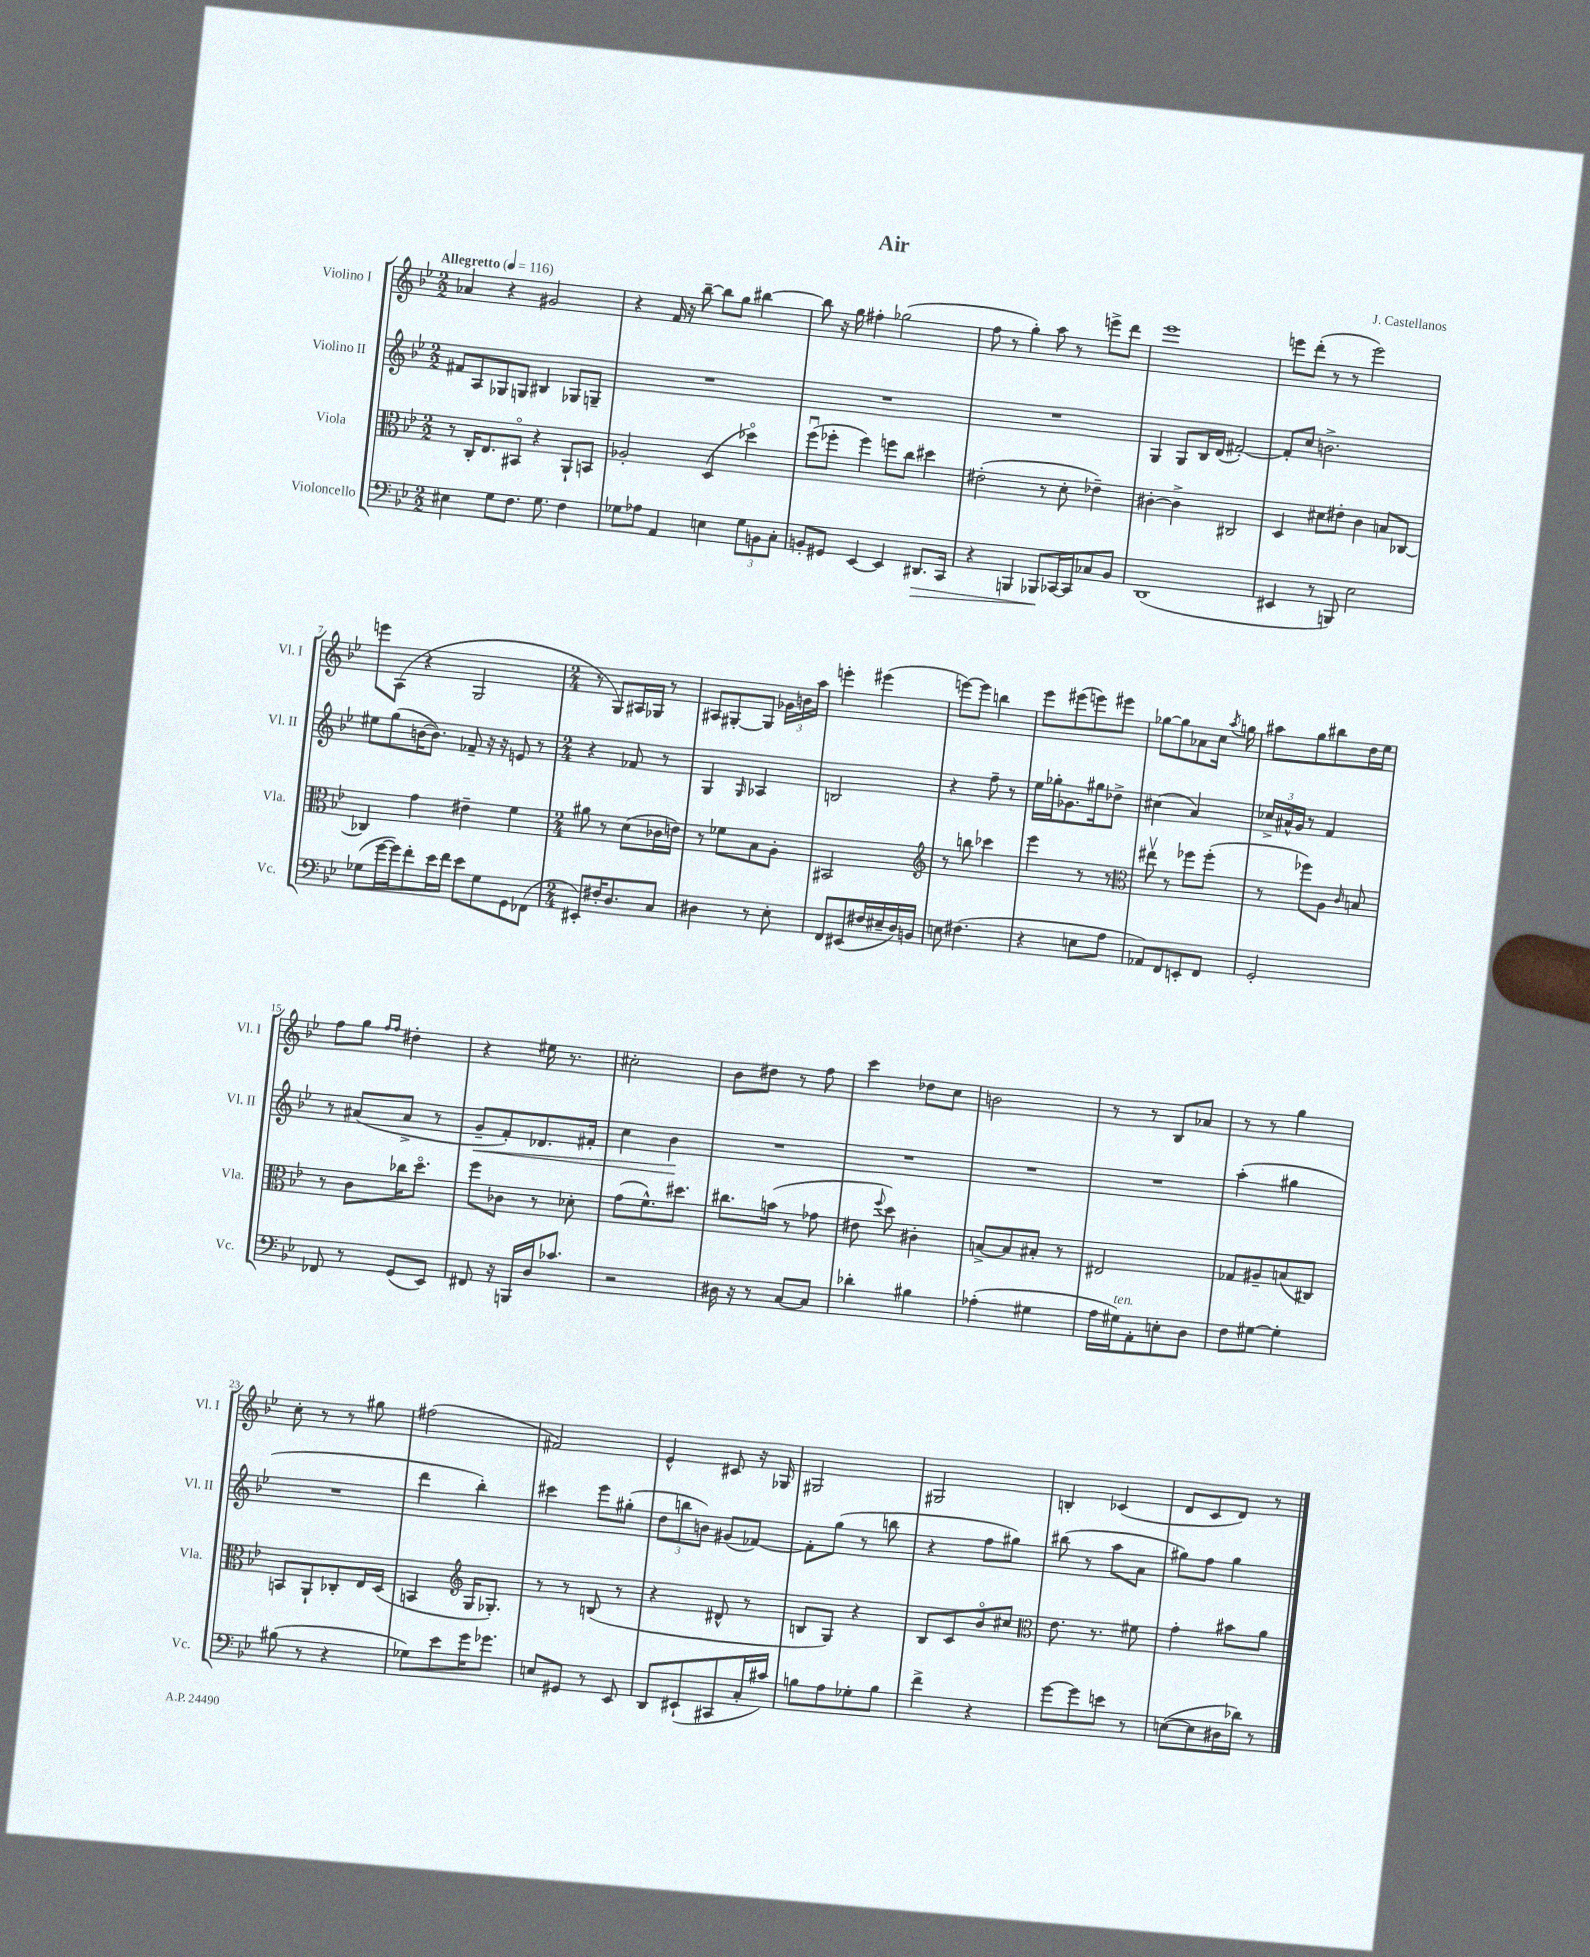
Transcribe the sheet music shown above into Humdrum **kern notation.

**kern	**dynam	**kern	**kern	**dynam	**kern
*part4	*part4	*part3	*part2	*part2	*part1
*staff4	*staff4	*staff3	*staff2	*staff2	*staff1
*I"Violoncello	*	*I"Viola	*I"Violino II	*	*I"Violino I
*I'Vc.	*	*I'Vla.	*I'Vl. II	*	*I'Vl. I
*clefF4	*	*clefC3	*clefG2	*	*clefG2
*k[b-e-]	*	*k[b-e-]	*k[b-e-]	*	*k[b-e-]
*M2/2	*	*M2/2	*M2/2	*	*M2/2
*MM116	*	*MM116	*MM116	*	*MM116
=1	=1	=1	=1	=1	=1
!	!	!	!	!	!LO:TX:a:B:t=Allegretto
4E#X\	.	8r	8f#X/L	.	4a-X/
.	.	16C'/KL	8A/	.	.
.	.	8.E-/	.	.	.
8G\L	.	.	8G-X/	.	4r
8.F\J	.	8BB#X/J	8Gn/J	.	.
.	.	4r	4B#X/	.	2g#X/
8.G\	.	.	.	.	.
4F\	.	8AA`/L	8G-X/L	.	.
.	.	8BBn/J	8Gn~/J	.	.
=2	=2	=2	=2	=2	=2
8G-X\L	.	2A-X'/	1r	.	4r
8A-X\J	.	.	.	.	.
4AA/	.	.	.	.	16f/
.	.	.	.	.	16r
.	.	.	.	.	[8bb-~\
4En\	.	(4D/	.	.	8bb-\L]
.	.	.	.	.	8gg\J
12G-\L	.	4dd-X\)	.	.	[4bb#X\
12BBn\	.	.	.	.	.
12C'\J	.	.	.	.	.
=3	=3	=3	=3	=3	=3
8BBn'/L	.	(8ffu\L	1r	.	8bb#\]
8GG#X/J	.	8ff-X'\J	.	.	16r
.	.	.	.	.	16gg\
[4EE-/	.	4ff-\)	.	.	4ff#X'\
4EE-/]	.	8ffn\L	.	.	(2gg-X\
.	.	8cc\J	.	.	.
!	!LO:HP:b	!	!	!	!
8.DD#X/L	>	4dd#X\	.	.	.
16CC/Jk	.	.	.	.	.
=4	=4	=4	=4	=4	=4
4r	.	(2e#X'\	1r	.	8ff\
.	.	.	.	.	8r
4BBBn/	.	.	.	.	4gg'\)
8BBB-X/L	.	8r	.	.	8aa\
[16CC-X/L	]	8d'\	.	.	8r
16CC-/J]	.	.	.	.	.
8C-X/	.	4e-X~\)	.	.	8eeen^\L
8BB-/J	.	.	.	.	8ddd\J
=5	=5	=5	=5	=5	=5
(1DD	.	[4c#X'\	4G/	.	1eee-
.	.	4c#^\]	8G/L	.	.
.	.	.	16B-/L	.	.
.	.	.	(16d/JJ	.	.
.	.	2C#X/	[2f#X'/)	.	.
=6	=6	=6	=6	=6	=6
4EE#X/	.	4D/	8f#'/L]	.	8eeen\L
.	.	.	8cc/J	.	(8ddd'\J
8r	.	8d#X\L	2.bn^\	.	8r
8BBBn/)	.	8e#X'\J	.	.	8r
2E-\	.	4c\	.	.	2eee\)
.	.	8Bn/L	.	.	.
.	.	[8C-X/J	.	.	.
!!LO:LB:g=z
=7	=7	=7	=7	=7	=7
(8G-X\L	.	4C-X/]	8ee#X\L	.	8eeen\L
[16g\L	.	.	(8gg\	.	(8A\J
16g\J])	.	.	.	.	.
8f'\	.	4g\	[16bn\K	.	4r
.	.	.	8.b\J])	.	.
16e-\L	.	.	.	.	.
16f\JJ	.	.	.	.	.
8e-\L	.	4e#X~\	8f-X~/	.	2G/
8G-\	.	.	16r	.	.
.	.	.	16r	.	.
8GG\	.	4f\	8en/	.	.
(8FF-X\J	.	.	8r	.	.
=8	=8	=8	=8	=8	=8
*M2/4	*	*M2/4	*M2/4	*	*M2/4
8EE#X'/L)	.	8a#X\	4r	.	8r
16F#X'/K	.	8r	.	.	8G/L)
8.D/	.	.	.	.	.
.	.	(8d\L	8f-X/	.	16A#X/L
.	.	.	.	.	16G-X/JJ
8C/J	.	16c-X\L	8r	.	8r
.	.	16en\JJ)	.	.	.
=9	=9	=9	=9	=9	=9
4D#X\	.	8r	4G/	.	8A#X/L
.	.	8f-X\L	.	.	[8G#X'/
.	.	.	16qqG/	.	.
8r	.	8B-\	4A-X/	.	8G#/J]
8E-'\	.	8A'\J	.	.	24g-X\LL
.	.	.	.	.	24bn\
.	.	.	.	.	24aa\JJ
=10	=10	=10	=10	=10	=10
8FF/L	.	2BB#X/	2Bn/	.	4eeen'\
(8EE#X/	.	.	.	.	.
16F#X/L	.	.	.	.	(4eee#X\
16E#X~/	.	.	.	.	.
16D/)	.	.	.	.	.
16BBn/JJ	.	.	.	.	.
=11	=11	=11	=11	=11	=11
*	*	*clefG2	*	*	*
8En\	.	8r	4r	.	[8eeen\L)
(4.F#X\	.	8bbn\	.	.	8eee\J]
.	.	4ccc-X\	8ff~\	.	4bbn\
.	.	.	8r	.	.
=12	=12	=12	=12	=12	=12
4r	.	4eee-\	16ee-\LL	.	8eee-\L
.	.	.	16gg-X'\J	.	.
.	.	.	8.g-X\	.	(8eee#X\
8En\L	.	8r	.	.	8eeen\)
.	.	.	16gg#X\k	.	.
8A\J	.	8r	8dd-X^\J	.	8eee#X\J
=13	=13	=13	=13	=13	=13
*	*	*clefC3	*	*	*
8AA-X/L)	.	8ee#Xv\	(4cc#X\	.	[8gg-X\L
8FF/	.	8r	.	.	8gg-\]
8EEn'/	.	8ff-X\L	4a/)	.	8a-X\
8FF/J	.	(8ff-'\J	.	.	16cc\Jk
.	.	.	.	.	8qaa/
.	.	.	.	.	16ggn\
=14	=14	=14	=14	=14	=14
2GG'/	.	8r	24cc-X^/LL	.	8aa#X\L
.	.	.	24a#X^^/	.	.
.	.	.	24g/JJ	.	.
.	.	8ff-X\L)	8r	.	8gg\
.	.	8A\J	4f/	.	8bb#X\
.	.	16qqc/	.	.	.
.	.	8Bn/	.	.	16dd\L
.	.	.	.	.	16ee-\JJ
!!LO:LB:g=z
=15	=15	=15	=15	=15	=15
8FF-X/	.	8r	8r	.	8ff\L
8r	.	8c\L	(8a#X/L	.	8gg\J
.	.	.	.	.	16qqff/LL
.	.	.	.	.	16qqff/JJ
(8GG/L	.	16cc-X\K	8a#^/J	.	4dd#X'\
.	.	8.dd\J	.	.	.
8EE-/J)	.	.	8r	.	.
=16	=16	=16	=16	=16	=16
!	!	!	!	!LO:HP:b	!
8FF#X/	.	8ff\L	8g~/L	<	4r
16r	.	8c-X\J	8f'/)	.	.
16BBBn/LL	.	.	.	.	.
16D/J	.	8r	8.d-X/	.	16ee#X\
8.c-X/J	.	.	.	.	8.r
.	.	8d-X'\	.	.	.
.	.	.	16f#X'/Jk	.	.
=17	=17	=17	=17	=17	=17
2r	.	(8g\L	4cc\	.	2cc#X'\
.	.	8.f^^\)	.	.	.
.	.	.	4b-\	.	.
.	.	8.dd#X\J	.	.	.
.	.	.	.	[	.
=18	=18	=18	=18	=18	=18
16D#X\	.	8.cc#X\L	2r	.	8b-\L
16r	.	.	.	.	.
8r	.	.	.	.	8dd#X\J
.	.	(16bn\Jk	.	.	.
[8C/L	.	8r	.	.	8r
8C/J]	.	8g-X\	.	.	8ff\
=19	=19	=19	=19	=19	=19
4d-X'\	.	8e#X\	2r	.	4ccc\
.	.	8qqff/	.	.	.
.	.	8dd\)	.	.	.
4B#X\	.	4c#X'\	.	.	8dd-X\L
.	.	.	.	.	8cc\J
=20	=20	=20	=20	=20	=20
(4A-X'\	.	[8Bn^/L	2r	.	2bn\
.	.	8B/]	.	.	.
4G#X\	.	8B#X'/J	.	.	.
.	.	8r	.	.	.
=21	=21	=21	=21	=21	=21
16A\LL	.	2E#X/	2r	.	8r
!LO:TX:a:i:t=ten.	!	!	!	!	!
16G#X\J)	.	.	.	.	.
8AA'\	.	.	.	.	8r
8En'\	.	.	.	.	8B-/L
8D\J	.	.	.	.	8a-X/J
=22	=22	=22	=22	=22	=22
8F\L	.	8G-X/L	(4aa'\	.	8r
[8G#X\J	.	8A#X~/	.	.	8r
4G#'\]	.	(8Bn/	4gg#X\	.	4gg\
.	.	8C#X/J)	.	.	.
!!LO:LB:g=z
=23	=23	=23	=23	=23	=23
(8B#X\	.	8BBn/L	2r	.	8cc'\
8r	.	8AA`/	.	.	8r
4r	.	8C-X'/	.	.	8r
.	.	16E-/L	.	.	8gg#X\
.	.	(16D/JJ	.	.	.
=24	=24	=24	=24	=24	=24
8G-X\L)	.	4BBn/	4ddd\	.	(2ff#X\
8e-\	.	.	.	.	.
*	*	*clefG2	*	*	*
16g\K	.	16G/KL	4bb-'\)	.	.
8.g-X\J	.	8.G-X'/J)	.	.	.
=25	=25	=25	=25	=25	=25
8En/L	.	8r	4ccc#X\	.	2f#X/)
8GG#X/J	.	8r	.	.	.
8r	.	(8Bn/	8eee-\L	.	.
8EE-/	.	8r	(8gg#X'\J	.	.
=26	=26	=26	=26	=26	=26
8DD/L	.	4r	12dd\L	.	4e-^^/
.	.	.	12bbn\	.	.
(8EE#X`/	.	.	.	.	.
.	.	.	12bn\J)	.	.
8CC#X/	.	8d#X^^/	(8g#X/L	.	8c#X/
16C'/L	.	8r	[8f-X/J)	.	16r
16c#X/JJ)	.	.	.	.	16G-X/
=27	=27	=27	=27	=27	=27
8Bn\L	.	8Bn/L	8f-'\L]	.	2G#X/
8A\	.	8G/J)	(8gg\J	.	.
8G-X'\	.	4r	8r	.	.
8B\J	.	.	8bbn\	.	.
=28	=28	=28	=28	=28	=28
4f^\	.	8B-/L	4r	.	2G#X/
.	.	8c/	.	.	.
4r	.	8b-/	8ff\L	.	.
.	.	8cc#X/J	8gg#X\J)	.	.
=29	=29	=29	=29	=29	=29
*	*	*clefC3	*	*	*
[8g\L	.	8.e-\	(8bb#X\	.	4Bn'/
8g\]	.	.	8r	.	.
.	.	8.r	.	.	.
8en\J	.	.	8aa\L	.	(4c-X/
8r	.	8f#X\	8a\J	.	.
=30	=30	=30	=30	=30	=30
([8En\L	.	4g'\	8gg#X\L)	.	8d/L
8E\]	.	.	8ff\J	.	8c/
16D#X\L	.	8b#X\L	4gg#\	.	8d/J)
16d-X\JJ)	.	.	.	.	.
8r	.	8a\J	.	.	8r
==	==	==	==	==	==
*-	*-	*-	*-	*-	*-
